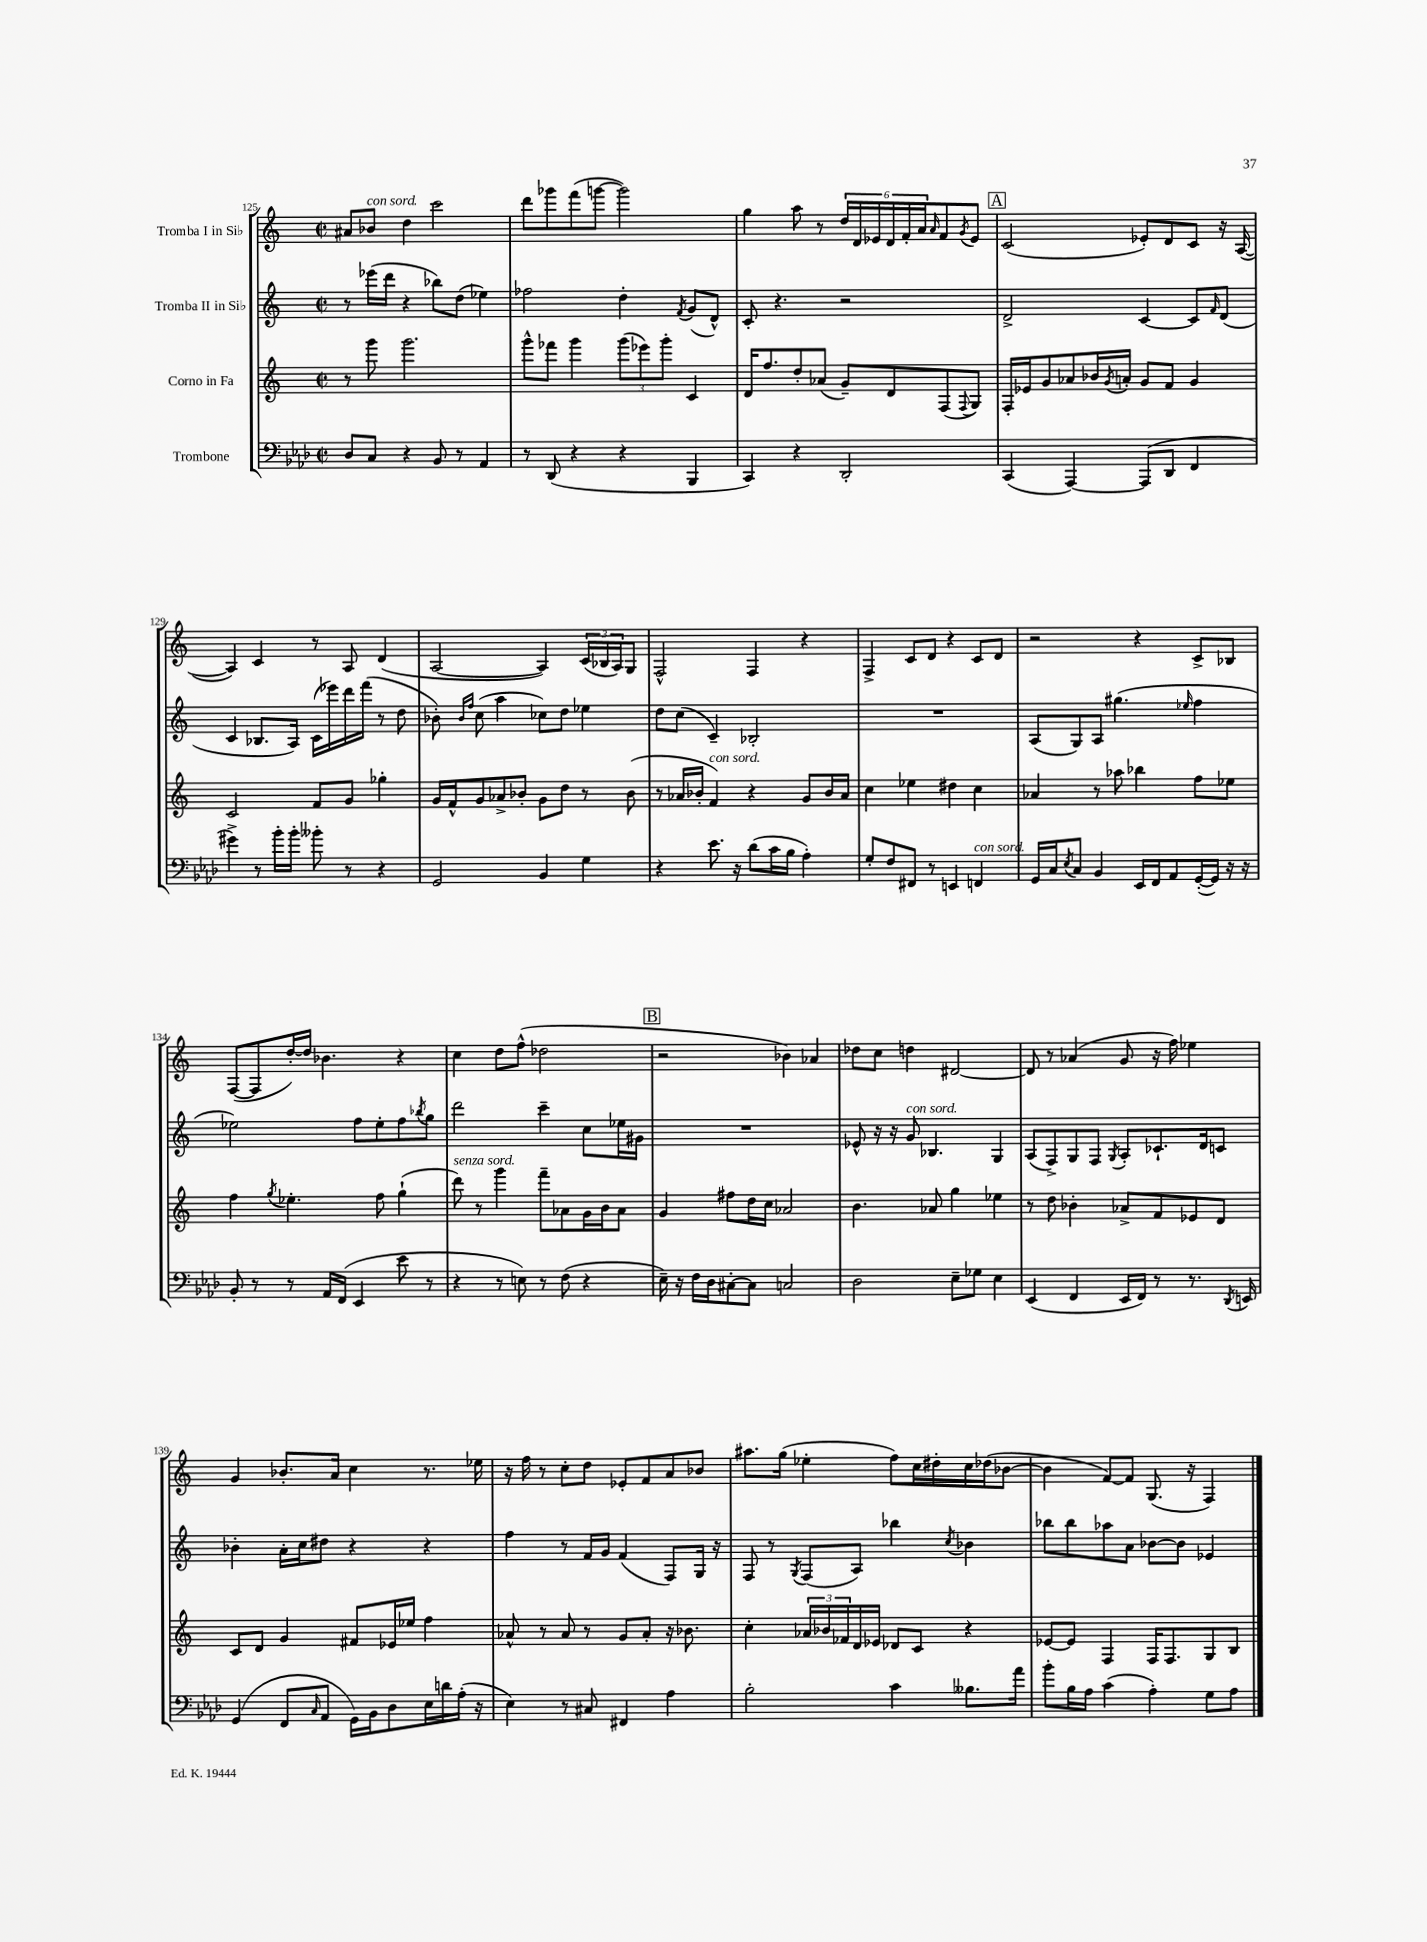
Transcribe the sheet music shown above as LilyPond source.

<<
\new StaffGroup <<
\new Staff = "s0" \with { instrumentName = "Tromba I in Sib" } {
    \clef treble \key c \major \defaultTimeSignature \time 2/2
    ais'8 bes'8^\markup { \italic "con sord." } d''4 c'''2 |
    d'''8 ges'''8 f'''8( g'''8~ g'''2) |
    g''4 a''8 r8 \tuplet 6/4 { d''16 d'16 ees'16 d'16 f'16-. a'16 } \grace { a'16 } f'8 \acciaccatura { g'8 } ees'8 |
    \mark \markup { \box "A" } c'2( ees'8-.) d'8 c'8 r16 a16~( |
    a4) c'4 r8 a8 d'4( |
    a2~ a4) \tuplet 3/2 { c'16( bes16 a16) } g8 |
    f2-^ f4 r4 |
    f4-> c'8 d'8 r4 c'8 d'8 |
    r2 r4 c'8-> bes8 |
    f8~( f8 d''16~-.) d''16 bes'4. r4 |
    c''4 d''8 f''8-^( des''2 |
    \mark \markup { \box "B" } r2 bes'4) aes'4 |
    des''8 c''8 d''4 dis'2~ |
    dis'8 r8 aes'4( g'8 r16 f''16) ees''4 |
    g'4 bes'8.-. a'16 c''4 r8. ees''16 |
    r16 f''16 r8 c''8-. d''8 ees'8-. f'8 a'8 bes'8 |
    ais''8. g''16( ees''4-. f''8) c''16 dis''16-. c''16 des''16( bes'8~ |
    bes'4 f'8~) f'8 g8.( r16 f4) \bar "|." |
}
\new Staff = "s1" \with { instrumentName = "Tromba II in Sib" } {
    \clef treble \key c \major \defaultTimeSignature \time 2/2
    r8 ees'''16( d'''16 r4 bes''8) d''8( ees''4) |
    fes''2 d''4-. \acciaccatura { f'8 } g'8( d'8-^) |
    c'8-. r4. r2 |
    \mark \markup { \box "A" } d'2-> c'4~ c'8 \grace { f'16 } d'8( |
    c'4 bes8. a16) c'16( ees'''16) d'''16 f'''16( r8 d''8 |
    bes'8-.) \grace { bes'16 f''16 } c''8( a''4 ces''8) d''8 ees''4 |
    d''8 c''8( c'4--) bes2-. |
    R1 |
    a8( g8) a8 gis''4.( \grace { ees''16 } f''4 |
    ees''2) f''8 ees''8-. f''8 \acciaccatura { bes''8 } g''8 |
    d'''2 c'''4-- c''8 ees''16 gis'16 |
    \mark \markup { \box "B" } R1 |
    ees'8-^ r16 r16 g'8^\markup { \italic "con sord." } bes4. g4 |
    a8( f8->) g8 f8 \acciaccatura { g8 } a8-. ces'8.-! d'16 c'8 |
    bes'4-. a'16-. c''16 dis''8 r4 r4 |
    f''4 r8 f'16 g'16 f'4( f8) g16 r16 |
    f8 r8 \acciaccatura { g8 } f8( a8) bes''4 \acciaccatura { c''8 } bes'4 |
    bes''8 bes''8 aes''8 a'8 bes'8~ bes'8 ees'4 \bar "|." |
}
\new Staff = "s2" \with { instrumentName = "Corno in Fa" } {
    \clef treble \key c \major \defaultTimeSignature \time 2/2
    r8 g'''8 g'''2. |
    g'''8-^ fes'''8 g'''4 \tuplet 3/2 { g'''8( ees'''8) g'''8-. } c'4 |
    d'16 f''8. d''8-. aes'8( g'8--) d'8 f8( \appoggiatura { f8 } g8) |
    \mark \markup { \box "A" } f16-. ees'16 g'8 aes'8 bes'16 \acciaccatura { g'8 } a'16-. g'8 f'8 g'4 |
    c'2 f'8 g'8 ges''4-. |
    g'16 f'16-^ g'8 aes'8-> bes'8-. g'8 d''8 r8 bes'8( |
    r8 aes'16 bes'16-. f'4^\markup { \italic "con sord." }) r4 g'8 bes'16 aes'16 |
    c''4 ees''4 dis''4 c''4 |
    aes'4 r8 aes''8 bes''4 f''8 ees''8 |
    f''4 \acciaccatura { g''8 } ees''4.-. f''8 g''4-!( |
    d'''8^\markup { \italic "senza sord." }) r8 g'''4 f'''8-- aes'8 g'16 b'16 aes'8 |
    \mark \markup { \box "B" } g'4 fis''8 d''16 c''16 aes'2 |
    b'4. aes'8 g''4 ees''4 |
    r8 d''8 bes'4-. aes'8-> f'8 ees'8 d'8 |
    c'8 d'8 g'4 fis'8 ees'16 ees''16 f''4 |
    aes'8-^ r8 aes'8 r8 g'8 aes'8-. r16 bes'8. |
    c''4-. \tuplet 3/2 { aes'16 bes'16 fes'16 } d'16 ees'16 des'8 c'8 r4 |
    ees'8~ ees'8 f4 f16 f8. g8 b8 \bar "|." |
}
\new Staff = "s3" \with { instrumentName = "Trombone" } {
    \clef bass \key aes \major \defaultTimeSignature \time 2/2
    des8 c8 r4 bes,8 r8 aes,4 |
    r8 des,8( r4 r4 bes,,4 |
    c,4) r4 des,2-. |
    \mark \markup { \box "A" } c,4( aes,,4~) aes,,8( des,8 f,4 |
    gis'4->) r8 bes'16-. bes'16-. beses'8-. r8 r4 |
    g,2 bes,4 g4 |
    r4 ees'8. r16 des'8( c'16 bes16 aes4-.) |
    g8-. f8 fis,8 r8 e,4 f,4^\markup { \italic "con sord." } |
    g,16 c16 \acciaccatura { ees8 } c8 bes,4 ees,16 f,16 aes,8 g,16~-.( g,16) r16 r16 |
    bes,8-. r8 r8 aes,16 f,16( ees,4 ees'8 r8 |
    r4 r8 e8) r8 f8( r4 |
    \mark \markup { \box "B" } ees16--) r16 f16 des16 cis8~-. cis8 c2 |
    des2 ees8-- ges8 ees4 |
    ees,4( f,4 ees,16 f,16) r8 r8. \acciaccatura { des,8 } e,16 |
    g,4( f,8 \grace { c16 } aes,8 g,16) bes,16 des8 ees16 d'16 aes16-.( r16 |
    ees4) r8 cis8 fis,4 aes4 |
    bes2-. c'4 beses8. aes'16 |
    bes'8-. bes16 aes16 c'4( aes4-.) g8 aes8 \bar "|." |
}
>>
>>
\layout { \context { \Score currentBarNumber = #125 } }
